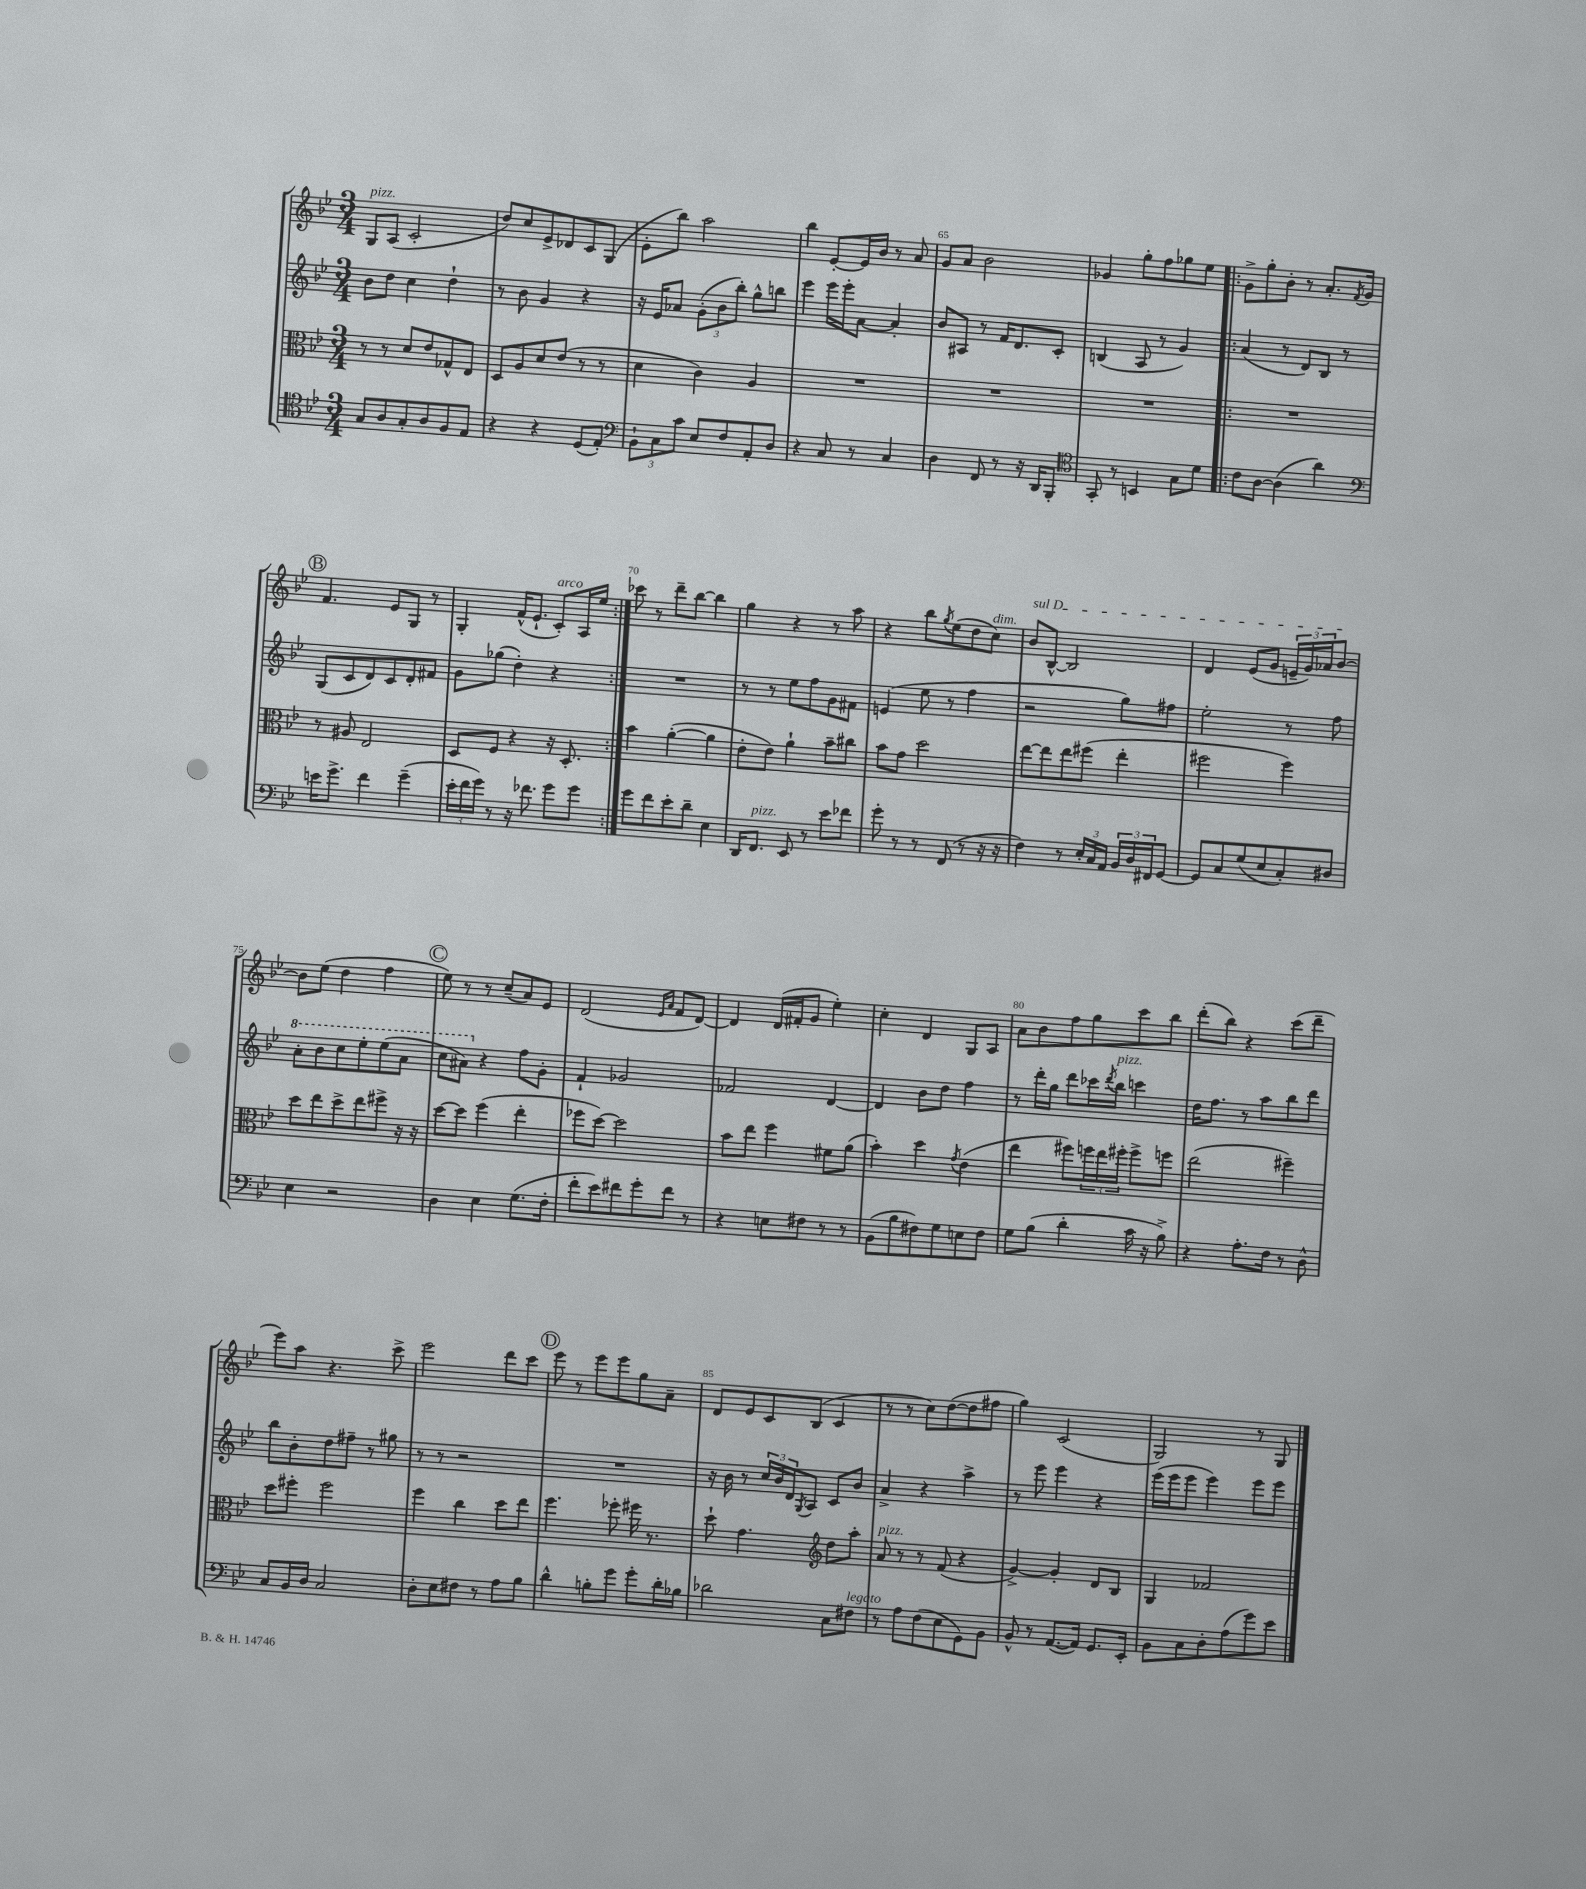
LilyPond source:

<<
\new StaffGroup <<
\new Staff = "s0" {
    \clef treble \key bes \major \numericTimeSignature \time 3/4
    g8^\markup { \italic "pizz." } a8( c'2-. |
    d''8) c''8 ees'8-> des'8 c'8 g8( |
    ees'8-. bes''8) a''2 |
    bes''4 ees'8~-. ees'16 bes'16 r8 a'8 |
    g'8 a'8 bes'2 |
    ges'4 g''8-. f''8 ges''8 ees''8 |
    \repeat volta 2 { g'8-> g''8-. bes'8-. r8 a'8.-. \acciaccatura { f'8 } g'16 |
    \mark \markup { \circle "B" } f'4. ees'8 g8 r8 |
    g4-. f'16-^( ees'8.-! c'8-.^\markup { \italic "arco" }) a16 ees''16 | }
    ces'''8 r8 d'''8-- bes''8~ bes''4 |
    g''4 r4 r8 a''8 |
    r4 bes''8 \acciaccatura { g''8 } ees''8( d''8 c''8^\markup { \italic "dim." }) |
    \once \override TextSpanner.bound-details.left.text = \markup { \italic "sul D" } bes'8\startTextSpan bes8~-^ bes2 |
    d'4 ees'8( g'8 \tuplet 3/2 { e'16-- g'16) aes'16 } bes'8~\stopTextSpan |
    bes'8 ees''8( d''4 f''4 |
    \mark \markup { \circle "C" } ees''8) r8 r8 c''8--( a'8) ees'8 |
    d'2( \grace { ees'16 a'16 } f'8 d'8~) |
    d'4 d'16( fis'16-. g'8 ees''4-.) |
    c''4-. d'4 g8 a8 |
    a'8 bes'8 f''8 g''8 c'''8 bes''8 |
    d'''8-.( bes''8) r4 c'''8( d'''8-- |
    ees'''8) a''8 r4. c'''8-> |
    ees'''2 d'''8 c'''8 |
    \mark \markup { \circle "D" } ees'''8 r8 ees'''8 ees'''8 g''8 a'8-- |
    d'8 ees'8 c'8 bes8( c'4 |
    r8 r8 c''8) d''8~( d''8 fis''8 |
    g''4) c'2( |
    g2) r8 g8 \bar "|." |
}
\new Staff = "s1" {
    \clef treble \key bes \major \numericTimeSignature \time 3/4
    bes'8 d''8 c''4 d''4-! |
    r8 bes'8 g'4 r4 |
    r16 ees'16 aes'8 \tuplet 3/2 { g'8-.( bes'8 bes''8-.) } g''8-^ b''8 |
    ees'''4 ees'''16 ees'''16-. a'8~ a'4-. |
    bes'8 ais8 r8 f'16 d'8. c'8-. |
    b4( a8 r8 g'4) |
    \repeat volta 2 { a'4( r8 d'8) bes8 r8 |
    \mark \markup { \circle "B" } g8( c'8 d'8) c'8 d'8-. fis'8 |
    g'8 ges''8( d''4-.) r4 | }
    R2. |
    r8 r8 ees''8 f''8 g'8 fis'8 |
    e'4( ees''8 r8 f''4 |
    r2 g''8) fis''8 |
    ees''2-. r8 f''8 |
    \ottava #1 a''8-. bes''8 c'''8 ees'''8-. ees'''8( a''8 |
    \mark \markup { \circle "C" } c'''8 ais''8) \ottava #0 r4 f''8 g'8-. |
    f'4-! ges'2 |
    fes'2 d'4~ |
    d'4 bes'8 d''8 f''4 |
    r8 d'''16-. g''16 d'''8 ces'''16 \acciaccatura { d'''8 } bes''16^\markup { \italic "pizz." } c'''4 |
    d''16 f''8. r8 a''8 bes''8 d'''8 |
    bes''8 bes'8-. d''8 fis''8-- r8 gis''8 |
    r8 r8 r2 |
    \mark \markup { \circle "D" } R2. |
    r16 bes'16 r8 \tuplet 3/2 { c''16 bes'16 d'16 } \acciaccatura { g8 } a8 c'8 bes'8 |
    a'4-> r4 a''4-> |
    r8 ees'''8 ees'''4 r4 |
    ees'''16( ees'''16 ees'''8 ees'''4) ees'''8 ees'''8 \bar "|." |
}
\new Staff = "s2" {
    \clef alto \key bes \major \numericTimeSignature \time 3/4
    r8 r8 d'8 ees'8 ges8-^ ees8 |
    d8 a8 d'8 ees'8( r8 r8 |
    d'4 c'4) a4 |
    R2. |
    R2. |
    R2. |
    \repeat volta 2 { R2. |
    \mark \markup { \circle "B" } r8 ais8 ees2 |
    d8 f8 r4 r16 d8.-. | }
    bes'4 a'4~-.( a'4 |
    ees'8-. ees'8) a'4-! bes'8-- cis''8 |
    bes'8 g'8 d''2 |
    ees''8~ ees''8 ees''8 fis''8( ees''4-. |
    fis''2 fis''4) |
    d''8 ees''8 d''8-> ees''8 fis''8-> r16 r16 |
    \mark \markup { \circle "C" } d''8~ d''8 f''4( ees''4-. |
    fes''8 d''8~) d''2 |
    bes'8 ees''8 f''4 fis'8 a'8( |
    bes'4-.) d''4 \acciaccatura { g'8 } ees'4( |
    ees''4 fis''8) \tuplet 3/2 { f''16 ees''16 fis''16-. } fis''8-> f''8 |
    ees''2( fis''4--) |
    d''8 fis''8-. fis''2 |
    f''4 c''4 d''8 ees''8 |
    \mark \markup { \circle "D" } f''4. fes''8-. fis''16 r8. |
    d''8-! g'4. \clef treble d''8 a''8-. |
    a'8^\markup { \italic "pizz." } r8 r8 f'8( r4 |
    g'4~->) g'4-. d'8 bes8 |
    g4 fes'2 \bar "|." |
}
\new Staff = "s3" {
    \clef tenor \key bes \major \numericTimeSignature \time 3/4
    g8 a8 g8-. a8 f8 ees8 |
    r4 r4 d8( ees8-.) |
    \clef bass \tuplet 3/2 { bes,8-! c8 c'8 } ees8 f8 a,8-. d8 |
    r4 c8 r8 c4 |
    d4 f,8 r8 r16 d,16 bes,,8-. |
    \clef tenor g,8-. r8 b,4 g8 d'8 |
    \repeat volta 2 { c'8 a8~ a4( a'4) |
    \mark \markup { \circle "B" } \clef bass e'16 g'8.-> f'4 g'4--( |
    \tuplet 3/2 { ees'16-. f'16 g'16) } r8 r16 fes'8. g'8 g'8 | }
    g'8 f'8 ees'8-. d'8-- ees4 |
    d,16 f,8.^\markup { \italic "pizz." } ees,8 r8 ees'8 fes'8 |
    g'8-. r8 r8 f,8( r8 r16 r16 |
    f4) r8 \tuplet 3/2 { ees16-. c16 a,16 } \tuplet 3/2 { bes,16 d16 fis,16 } g,8~ |
    g,8 c8 g8( ees8 c8-.) dis8 |
    ees4 r2 |
    \mark \markup { \circle "C" } d4 ees4 g8.( f16-. |
    f'8-. ees'8) fis'8 g'8-. fis'8 r8 |
    r4 e8 fis8 r8 r8 |
    bes,8( bes8 fis8) g8 e8 fis8 |
    g8 bes8( d'4-. c'16 r16 bes8->) |
    r4 a8.-. f16 r8 d8-^ |
    c8 bes,16 d16 c2 |
    d8-. ees8 fis8 r8 a8 bes8 |
    \mark \markup { \circle "D" } d'4-^ b8-. g'8 g'8-. d'16-. bes16 |
    des'2 c8 fis8^\markup { \italic "legato" } |
    r8 a8 f8( ees8 g,8) bes,8 |
    bes,8-^ r8 a,8.~( a,16) g,8. ees,16-. |
    bes,8 c8 d8-. a8( g'8) ees'8 \bar "|." |
}
>>
>>
\layout { \context { \Score currentBarNumber = #61 \override BarNumber.break-visibility = ##(#f #t #t) barNumberVisibility = #(every-nth-bar-number-visible 5) } }
